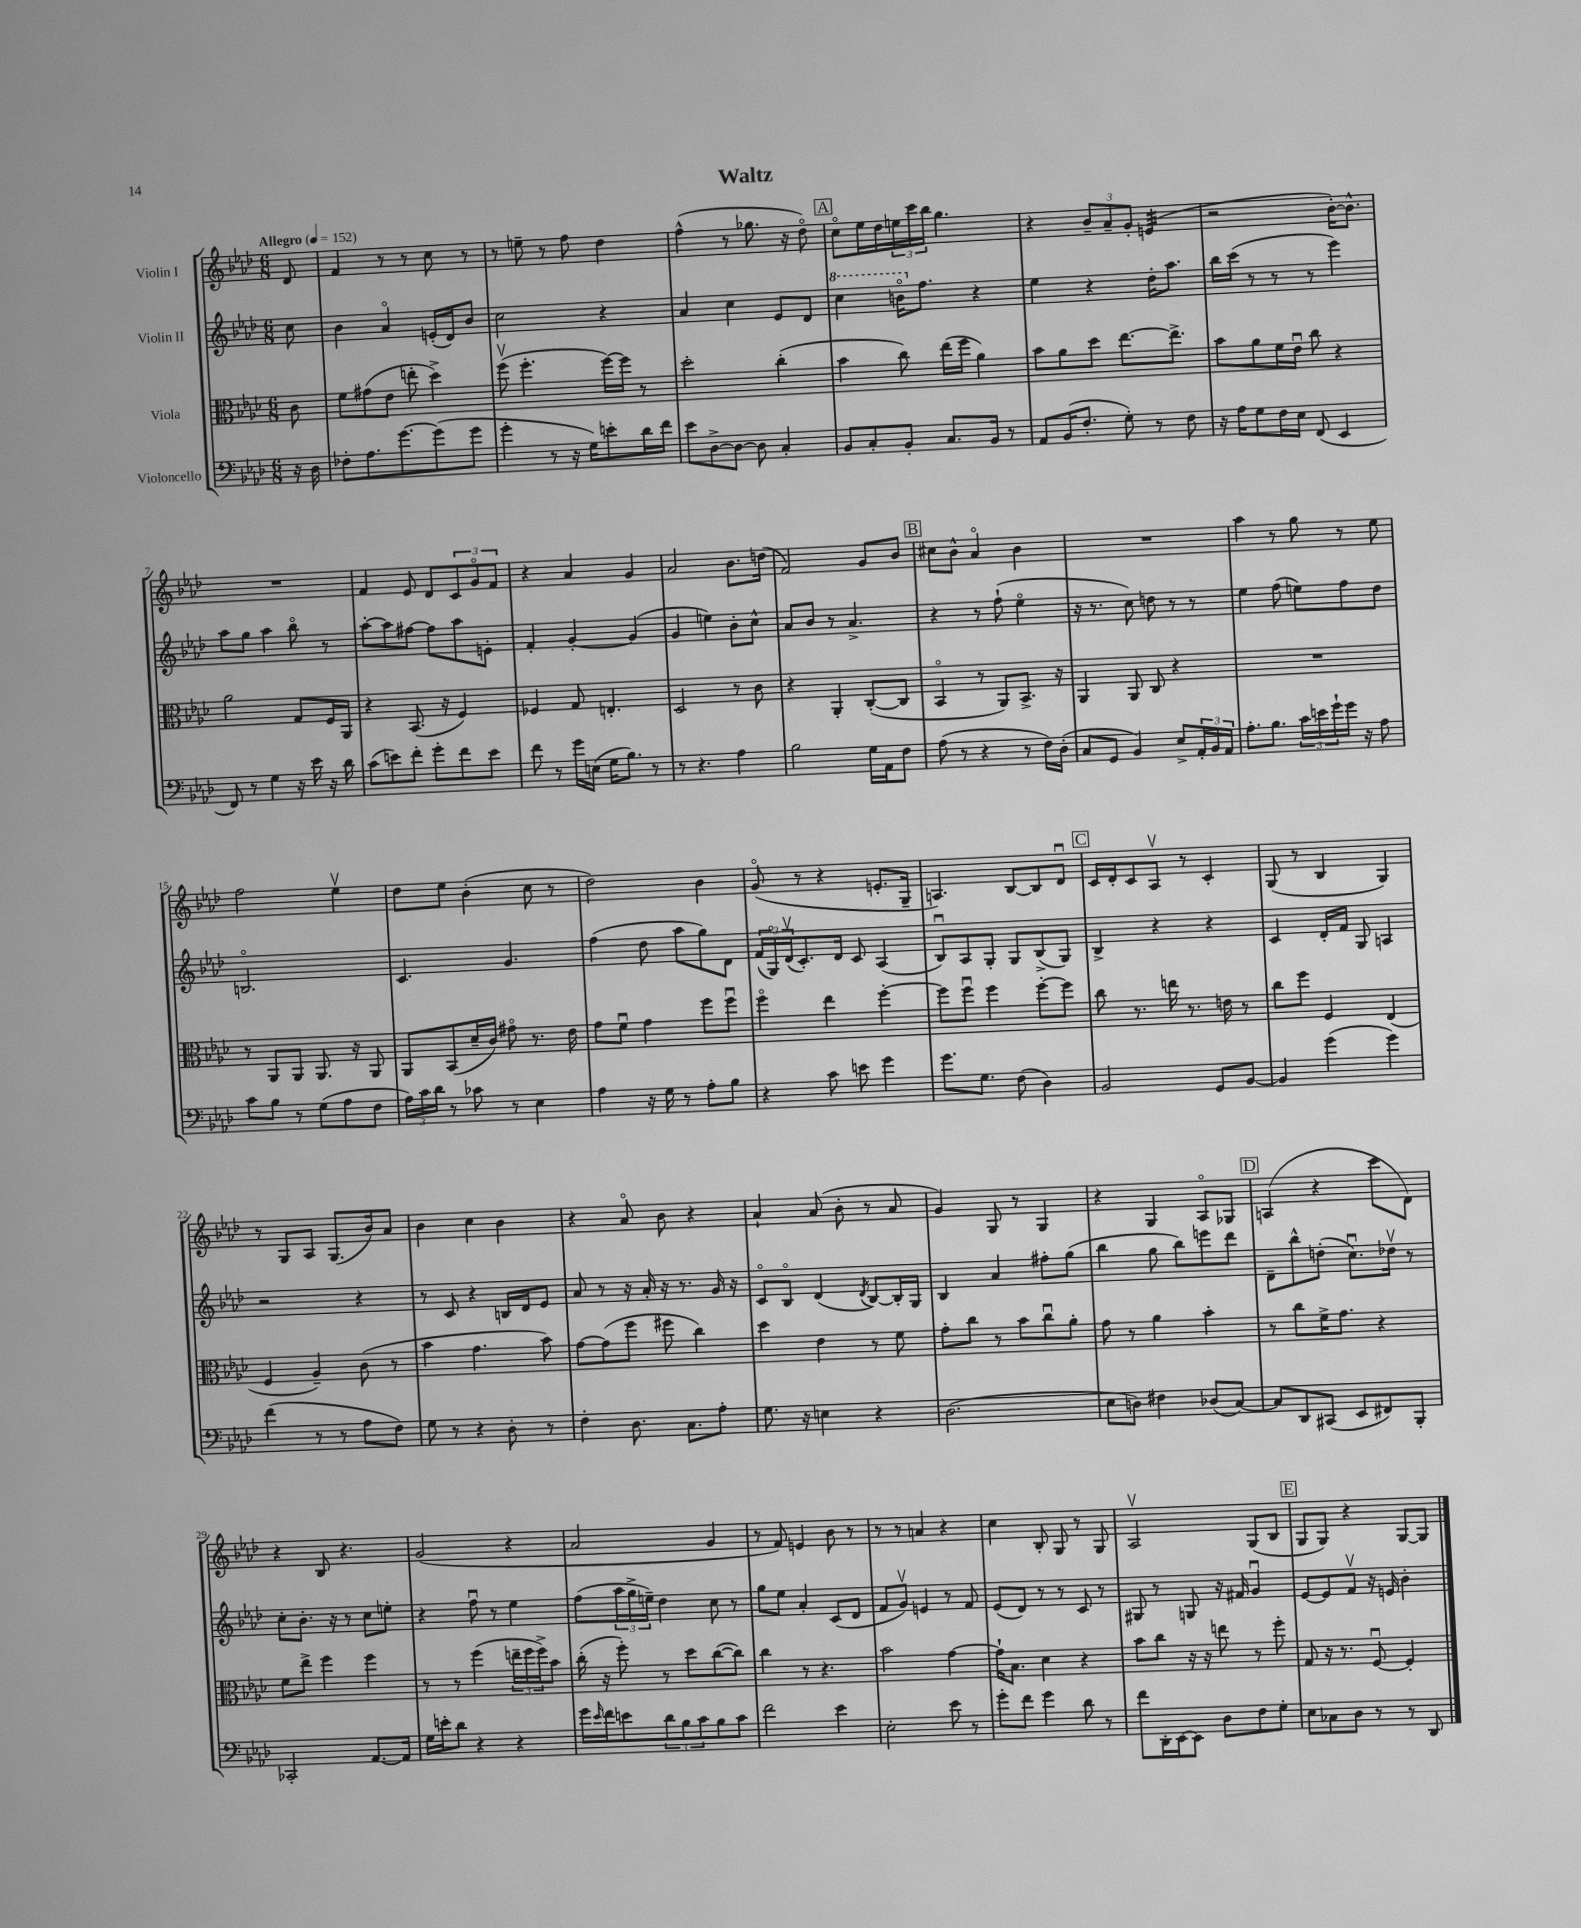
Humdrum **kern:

**kern	**kern	**kern	**kern
*staff4	*staff3	*staff2	*staff1
*clefF4	*clefC3	*clefG2	*clefG2
*k[b-e-a-d-]	*k[b-e-a-d-]	*k[b-e-a-d-]	*k[b-e-a-d-]
*M6/8	*M6/8	*M6/8	*M6/8
*MM152	*MM152	*MM152	*MM152
16r	8c	8cc	8d-
16D-	.	.	.
=	=	=	=
8F-'	8f	4b-	4f
8.A-	(8g#	.	.
.	8e-	4a-o	8r
[8.g	.	.	.
.	8ee'	.	8r
(8g]	4dd-^)	(16e'	8cc
.	.	16d-)	.
8g	.	8b-	8r
=	=	=	=
4g'	(8ffv	2cc	8r
.	4.ff'	.	8ee~
8r	.	.	8r
16r	.	.	8ff
16G)	.	.	.
8e'	[16ff)	4r	4dd-
.	16ff]	.	.
16d-	8r	.	.
16f	.	.	.
=	=	=	=
8e-	2dd-'	4a-	(4ff^^
[8D-^	.	.	.
8D-_	.	4cc	8r
8D-]	.	.	8.gg-
4C'	(4cc'	8e-	.
.	.	.	16r
.	.	8d-	8dd-o)
=	=	=	=
8BB-	4b-	4ccc	8cco
8C'	.	.	16ee-
.	.	.	16dd-
8BB-'	8cc)	16bbo	24ee
.	.	.	24ccc
.	.	8.ff	.
.	.	.	24bb-
8.C	(16ee-	.	4.gg
.	16ff	.	.
.	4a-)	4r	.
16BB-	.	.	.
8r	.	.	.
=	=	=	=
8AA-	8b-	4ee-	4r
(16BB-	8a-	.	.
8.F'	.	.	.
.	8dd-	4r	12b-~
.	.	.	12a-~
8G')	[8.ee-	.	.
.	.	.	12g'
8r	.	16dd-'	(4e
.	8.ee-^]	8.aa-	.
8F	.	.	.
=	=	=	=
16r	8b-	16bb-	2r
16A-	.	(16ccc	.
8G	8a-	8r	.
16F	16f	8r	.
16E-	16e-u	.	.
(8FF	8cc	8r	.
4EE-	4r	4eee-)	[16b-')
.	.	.	8.b-^^]
=	=	=	=
8FF)	2a-	8aa-	2.r
8r	.	8gg	.
4G	.	4aa-	.
16r	8G	8bb-o	.
16e-	.	.	.
16r	16F	8r	.
16d-	16AA-	.	.
=	=	=	=
(8c	4r	[8aa-'	4f
8e)	.	8aa-]	.
8f'	(8.BB-	[8ff#	8e-
8g'	.	8ff#]	8d-
.	16r	.	.
8f	4F)	8aa-	12c
.	.	.	12go
8e	.	8e'	.
.	.	.	12f
=	=	=	=
8f	4F-	4f'	4r
8r	.	.	.
16g	8G	[4g'	4a-
(16E	.	.	.
16G	4.E'	.	.
8.B-)	.	.	.
.	.	(4g]	4g
8r	.	.	.
=	=	=	=
8r	2D-	4g	2a-
4.r	.	.	.
.	.	4ee)	.
4A-	8r	8b-'	8.b-
.	8c	8cc^^	.
.	.	.	(16dd
=	=	=	=
2B-	4r	8a-	2f)
.	.	8b-	.
.	4AA-'	8r	.
.	.	4.a-^	.
16G	([8C'	.	8g
16AA-	.	.	.
8F	8C]	.	8b-
=	=	=	=
(8A-	4BB-o	4r	8cc#
8r	.	.	8b-^^
4r	8r	8r	4a-o
.	8AA-)	(8ff`	.
8r	8.BB-^	4ee-o	4b-
16F)	.	.	.
(16D-'	16r	.	.
=	=	=	=
8C	4AA-	16r	2.r
.	.	8.r	.
8GG	.	.	.
4BB-)	8AA-	8cc)	.
.	8C	8dd	.
8E-^	4r	8r	.
24AA-'	.	8r	.
24BB-	.	.	.
24AA-	.	.	.
=	=	=	=
8.A-'	2.r	4ee-	4aa-
8.B-	.	.	.
.	.	(8ff	8r
24c	.	8ee)	8gg
24e	.	.	.
24g`	.	.	.
16g	.	8ff	8r
16r	.	.	.
8A-	.	8dd-	8ee-
=	=	=	=
8c	8r	2.Bo	2ff
8B-	8AA-	.	.
8r	8AA-	.	.
(8G	8.AA-	.	.
8A-	.	.	4ee-v
.	16r	.	.
8F	8AA-	.	.
=	=	=	=
24A-)	8AA-	4.c	8dd-
24c	.	.	.
24d-	.	.	.
8r	(8BB-	.	8ee-
8c-	16d-~	.	(4b-'
.	16c)	.	.
8r	8g#o	4.g	.
4E-	8.r	.	8cc
.	.	.	8r
.	16e-	.	.
=	=	=	=
4A-	8g	(4ff	2dd-)
.	8fu	.	.
16r	4g	8dd-	.
16G	.	.	.
8r	.	8aa-	.
8A-'	8ff	8gg)	4b-
8B-	8ffu	8d-	.
=	=	=	=
4r	4ffo	(24f	(8go
.	.	24Go)	.
.	.	(24d-v	.
.	.	8.c')	8r
8c	4ee-	.	4r
.	.	16d-	.
8e	.	8c	.
4g	[4ff'	(4A-	8.e'
.	.	.	16G~
=	=	=	=
8.g	8ff]	8B-u)	4.A)
.	8ffu	8A-	.
8.G	.	.	.
.	4ff	8G'	.
(8F	.	8G	[8B-
4D-)	[8ff'	(8B-^	8B-]
.	8ff]	8G)	8d-u
=	=	=	=
2BB-	8cc	4B-^	16c
.	.	.	16d-'
.	8.r	.	8c
.	.	4r	8A-v
.	16ee	.	.
.	8.r	.	8r
8GG	.	4r	4c'
.	16e	.	.
[8BB-	8r	.	.
=	=	=	=
4BB-]	8cc	4c	(8G
.	8ff	.	8r
(4g	4F	16d-'	4B-
.	.	16f	.
.	.	8G	.
4g)	(4E-	4A	4G)
=	=	=	=
(4f	4F	2r	8r
.	.	.	8G
8r	4A-~)	.	8A-
8r	.	.	(8.G
8A-	(8c	4r	.
.	.	.	16b-)
8F)	8r	.	8a-
=	=	=	=
8G	4b-	8r	4b-
8r	.	8c	.
4r	4.g	4r	4cc
8D-'	.	16B	4b-
.	.	16d-	.
8r	8b-)	8e-	.
=	=	=	=
4F'	[8g	8a-	4r
.	(8g]	8r	.
8.D-	8ff	16r	8a-o
.	.	16a-'	.
.	8ff#	16r	8b-
8.C	.	8.r	.
.	4cc)	.	4r
8A-'	.	16g	.
.	.	16r	.
=	=	=	=
8.G	4dd-	8co	4a-`
.	.	8B-o	.
16r	.	.	.
4E	4e-	(4d-	(8a-
.	.	.	8b-'
.	.	8qd-	.
4r	8r	[8B-)	8r
.	8f	16B-']	8a-
.	.	16G	.
=	=	=	=
(2.D-	8g'	4B-	4g)
.	8cc	.	.
.	8r	4a-	8G
.	8b-	.	8r
.	8ccu	8ff#'	4G
.	8a-'	(8gg	.
=	=	=	=
8E-	8g	4bb-	4r
8D)	8r	.	.
4F#	4a-	8gg	4G
.	.	8bb-)	.
(8D-	4b-'	8eee	8A-o
[8C)	.	8ddd-	8G-
=	=	=	=
8C]	8r	8d-~	(4A
8DD-	8cc	8bb-^^	.
(8CC#	16f^	(8dd'	4r
.	8.g	.	.
8EE-	.	8.ccu)	.
8FF#)	4r	.	8ccc
.	.	16dd-v	.
8BBB-'	.	8r	8d-)
=	=	=	=
2CC-'	8f	8cc'	4r
.	8ee-^	8.b-'	.
.	4ff	.	8B-
.	.	16r	.
.	.	8r	4.r
[8.AA-	4ff	8cc	.
.	.	8ee'	.
16AA-]	.	.	.
=	=	=	=
16G	8r	4r	(2g
16e'	.	.	.
8d-	8r	.	.
4r	(4ff	8ffu	.
.	.	8r	.
4r	24ee~	4ee-	4r
.	24ff	.	.
.	24ff^)	.	.
.	8b-	.	.
=	=	=	=
16g	(16cc'	(8ff	2a-
16qqe-	.	.	.
16f	16r	.	.
8e	8ff')	24aa-	.
.	.	24gg^	.
.	.	24ee~)	.
12d-	8r	4dd-	.
12B-	.	.	.
.	8dd-	.	.
12c	.	.	.
8B-	([8cc	8cc	4g
8c	8cc])	8r	.
=	=	=	=
2f	4cc	8gg	8r
.	.	8ee-	8f)
.	8r	4a-'	4e
.	4.r	.	.
4e-	.	(8c	8b-
.	.	8d-	8r
=	=	=	=
2E-'	2b-	8f	8r
.	.	8gv)	8r
.	.	4e	4a
8e-	[4g	8r	4r
8r	.	8f	.
=	=	=	=
8g'	16g`]	(8e-	4cc
.	8.B-	.	.
8f	.	8d-)	.
4g	4d-	8r	8B-'
.	.	8r	8G
8d-	4r	8c	8r
8r	.	8r	8G
=	=	=	=
8f	8b-	8G#	2A-v
16DD-'	8cc	8r	.
[16EE-	.	.	.
8EE-]	16r	8G	.
.	16r	.	.
8D-	8ee	16r	.
.	.	16f#	.
8F	8r	4gu	(8G
8G'	8ff'	.	8B-
=	=	=	=
8E-	8G	[8e-	8G
8C-	16r	8e-]	8G)
.	8.r	.	.
8D-	.	8fv	4r
8r	[8Fu	16r	.
.	.	16e	.
8r	4F']	4b-'	[8G
8DD-	.	.	8G]
==	==	==	==
*-	*-	*-	*-
